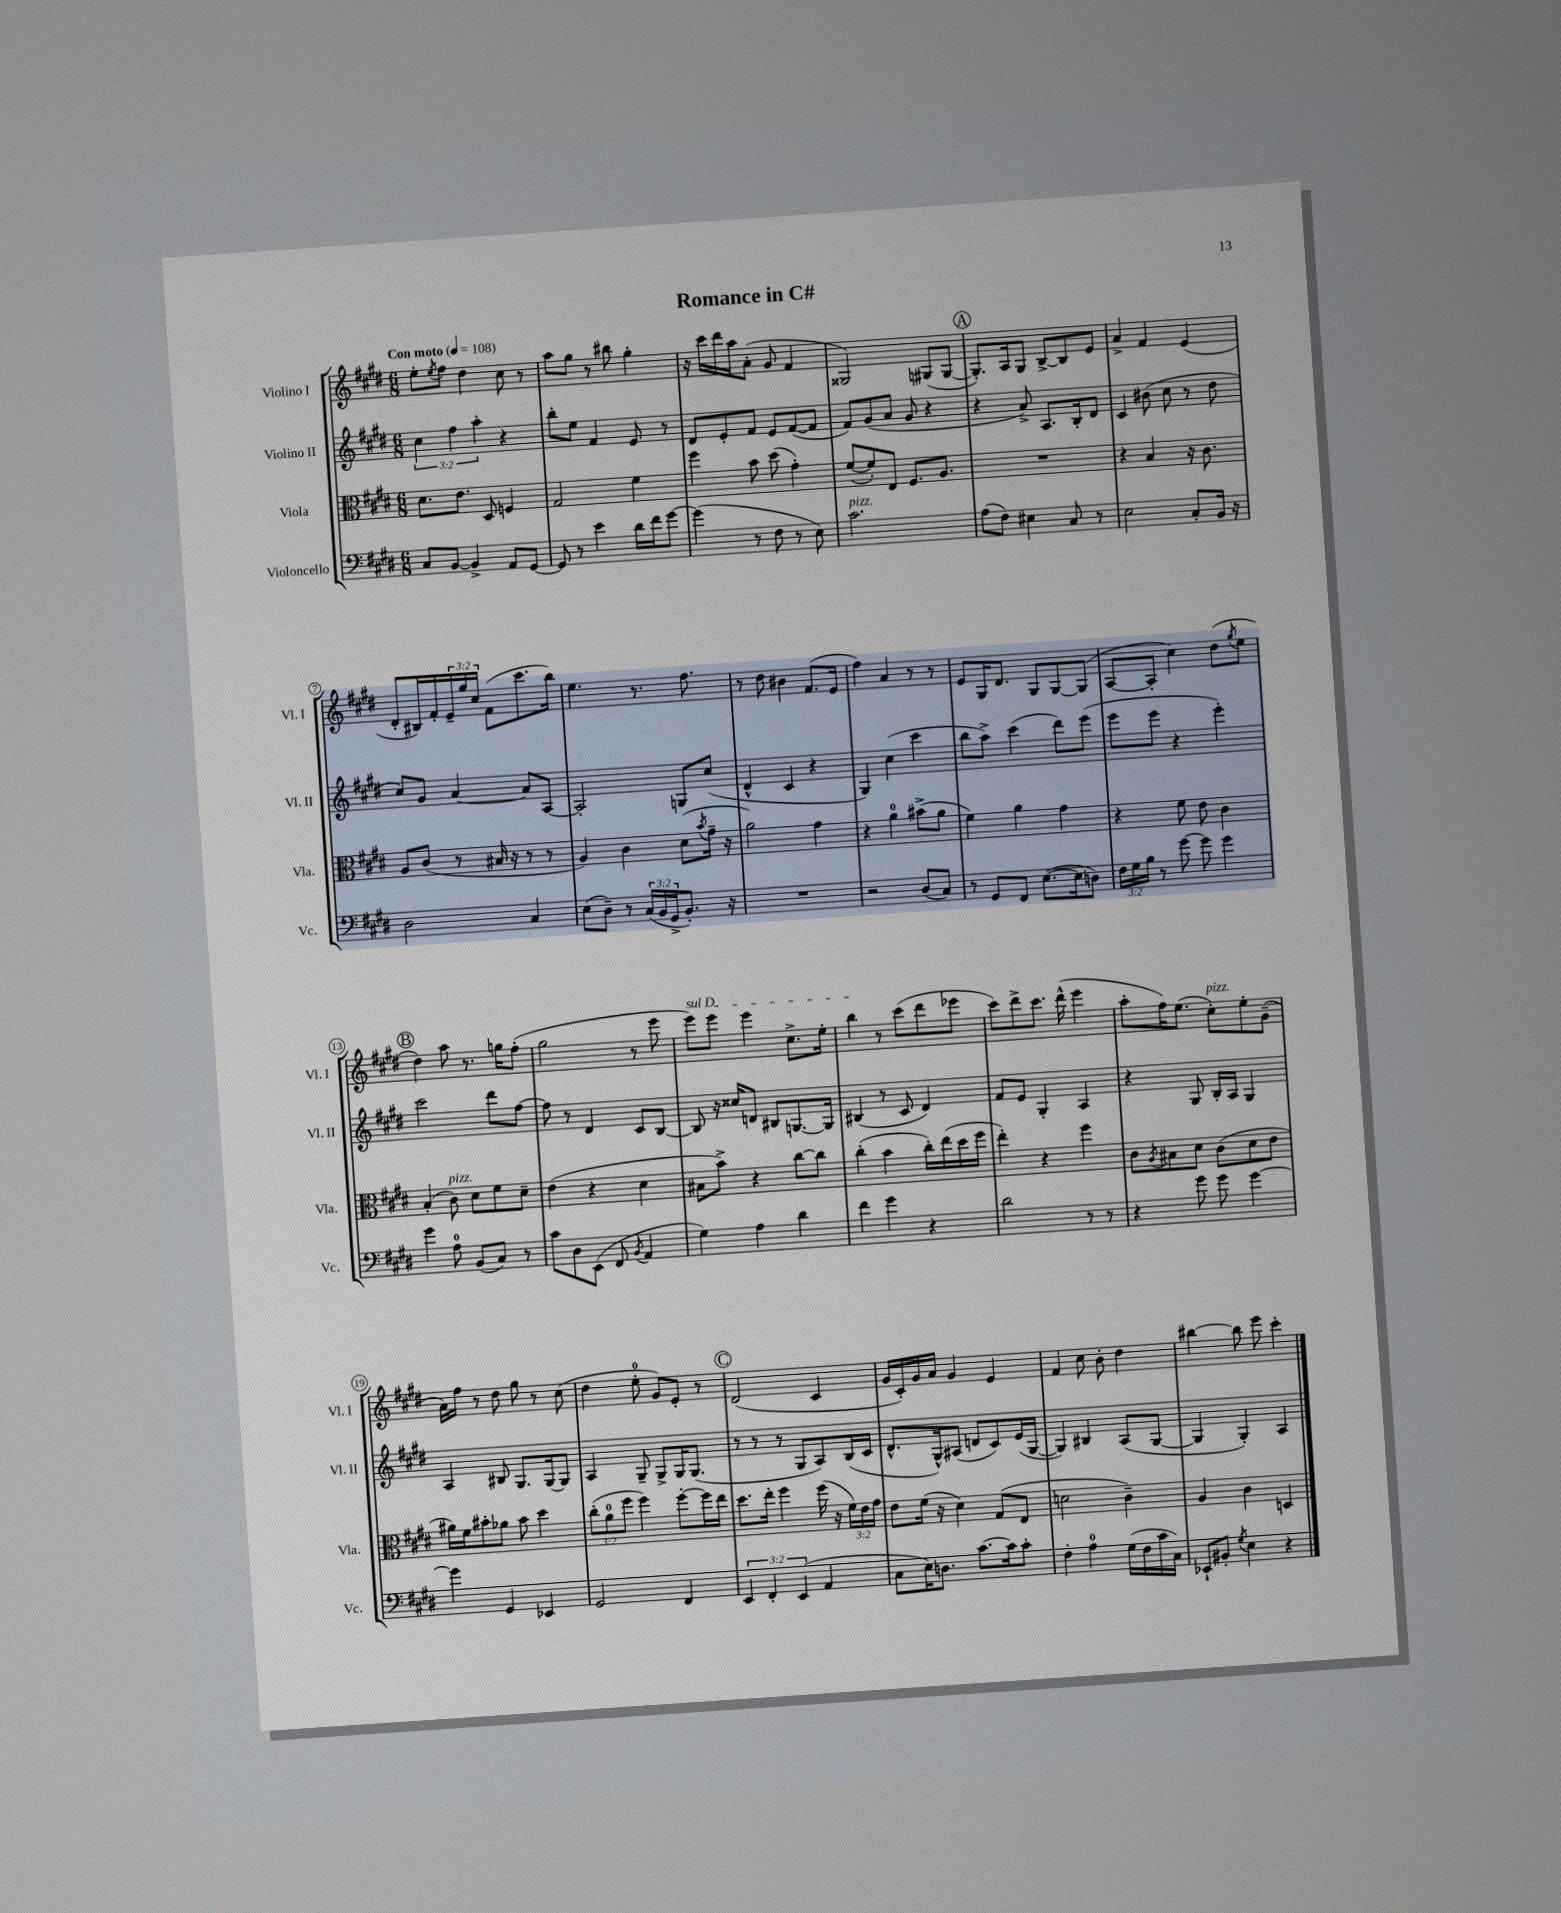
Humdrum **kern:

**kern	**kern	**kern	**kern
*part4	*part3	*part2	*part1
*staff4	*staff3	*staff2	*staff1
*I"Violoncello	*I"Viola	*I"Violino II	*I"Violino I
*I'Vc.	*I'Vla.	*I'Vl. II	*I'Vl. I
*clefF4	*clefC3	*clefG2	*clefG2
*k[f#c#g#d#]	*k[f#c#g#d#]	*k[f#c#g#d#]	*k[f#c#g#d#]
*M6/8	*M6/8	*M6/8	*M6/8
*MM108	*MM108	*MM108	*MM108
=1	=1	=1	=1
!	!	!	!LO:TX:a:B:t=Con moto
8C#/L	8.d#\L	6cc#\	8ee'\L
.	.	.	8qee/
[8BB/J	.	.	8ff#\J
.	.	6ff#\	.
.	8.e\J	.	.
4BB^/]	.	.	4dd#\
.	.	6aa'\	.
.	8D#/	.	.
8AA/L	4Fn/	4r	8cc#\
[8GG#/J	.	.	8r
=2	=2	=2	=2
8GG#/]	2G#/	8bb'\L	8aa\L
8r	.	8ee\J	8gg#\J
4e\	.	4f#/	8r
.	.	.	8bb#X\
16d#\LL	4f#\	8e/	4gg#'\
16f#\J	.	.	.
[8g#\J	.	8r	.
=3	=3	=3	=3
(4g#\]	4ff#\	8d#/L	16r
.	.	.	16ccc#\LL
.	.	8e'/	16ddd#\
.	.	.	16aa\J
8r	8b\	8f#/J	(8a'\J
8F#\	(8dd#\	8e/L	8g#/
8r	4g#'\)	([8f#/	4f#/
8E\)	.	8f#/J]	.
=4	=4	=4	=4
!LO:TX:a:i:t=pizz.	!	!	!
2.c#\	([8f#/L	8f#/L)	2G##X/)
.	8f#'/])	(8g#/	.
.	8E/J	8a/J	.
.	8.F#/L	8g#/	.
.	.	4r	(8G#X/L
.	8.A/J	.	.
.	.	.	[8G#/J
!!LO:REH:place=s1:t=A
=5	=5	=5	=5
(8A\L	2.r	4r	8.G#'/L])
8F#\J)	.	.	.
.	.	.	16A/k
4E#X\	.	8a^/)	8G#/J
.	.	8.A/L	[8B^/L
8C#/	.	.	8B/]
.	.	16B'/k	.
8r	.	8d#/J	8e/J
=6	=6	=6	=6
2E\	4r	4c#/	4a^/
.	4B/	(8b#X\	4f#/
.	.	8cc#\	.
8C#'/L	16r	8r	(4e/
.	8.c#\	.	.
16BB/Jk	.	8dd#\	.
16r	.	.	.
!!LO:LB:g=z
=7	=7	=7	=7
2D#\	8A/L	8cc#/L)	8d#'/L
.	(8c#/J	8g#/J	16B#X/L)
.	.	.	16f#'/
.	8r	[4a/	24e~/
.	.	.	24gg#/
.	.	.	24cc#/JJ
.	16B#X/	.	(8f#\L
.	16r	.	.
4C#/	8r	8a/L]	8.ccc#\
.	8r	[8A/J	.
.	.	.	16bb\Jk)
=8	=8	=8	=8
(8E\L	4A/)	2A'/]	4.ee\
8D#~\J)	.	.	.
8r	4c#\	.	.
(24C#/LL	.	.	8.r
24BB/	.	.	.
24GG#^/J	.	.	.
8.BB'/J)	(8d#\L	8Gn/L	.
.	.	.	8.ff#\
.	8qb/	.	.
.	16g#~\Jk	(8cc#/J	.
16r	16r	.	.
=9	=9	=9	=9
2.r	2a\)	4d#^^/	8r
.	.	.	8dd#\
.	.	4c#/	4b#X\
.	4g#\	4r	(8.f#/L
.	.	.	16e/Jk
=10	=10	=10	=10
2r	4r	4G#/)	4ff#\)
.	4a\	(4cc#\	4a/
(8D#/L	(8b#X^\L	4ccc#\	8r
8C#/J)	8a\J	.	8r
=11	=11	=11	=11
8r	4f#\)	8bb\L	8e/L
8GG#/L	.	8aa^\J)	16G#/K
.	.	.	8.d#/J
8FF#/J	4a\	(4ccc#\	.
([8.E\L	.	.	8G#/L
.	4g#\	8ddd#\L)	[8G#/
16E\k]	.	.	.
8Dn\J)	.	(8eee\J	(8G#/J]
=12	=12	=12	=12
24F#\LL	4r	8eee\L	[8A/L
24G#\	.	.	.
24B\JJ	.	.	.
8r	.	8eee\J	8A'/J]
[8g#\	8f#\	4r	4cc#\)
8g#\]	8e\	.	.
4g#\	4c#\	4eee'\)	(8dd#\L
.	.	.	8qgg#/
.	.	.	8ee\J
!!LO:LB:g=z
!!LO:REH:place=s1:t=B
=13	=13	=13	=13
4g#\	(4B'/	2ccc#\	4dd#\)
!	!LO:TX:a:i:t=pizz.	!	!
8A\	8c#\)	.	8aa\
(8BB/L	8d#\L	.	8.r
8C#/J)	8f#\	8ddd#\L	.
.	.	.	16ggn\KL
8r	8d#~\J	[8ff#\J	(8ff#'\J
=14	=14	=14	=14
8c#\L	(4e\	8ff#\]	2gg#\
8D#\	.	8r	.
(8EE\J	4r	4d#/	.
8FF#/	.	.	.
8qBB/	.	.	.
4AA/	4d#\	8c#/L	8r
.	.	[8B/J	8eee\
=15	=15	=15	=15
!	!	!	!LO:TX:a:i:t=sul D
4G#\)	8B#X\L	8B/]	8eee\L)
.	8b^\J)	16r	8eee\J
.	.	16cc##X/KL	.
4A\	4r	8dn/J	4eee\
.	.	8B#X/L	.
4d#\	[8cc#\L	[8.Gn/	8.cc#^\L
.	8cc#\J]	.	.
.	.	16G/Jk]	16ee'\Jk
=16	=16	=16	=16
4f#\	(4cc#'\	(4B#X/	4bb\
4g#\	4b\	8r	8r
.	.	8c#/	(8ccc#\L
4r	16cc#'\LL)	4d#/)	8ddd#\
.	(16ee\	.	.
.	16dd#\	.	8eee-X\J
.	16ff#\JJ	.	.
=17	=17	=17	=17
2d#\	4ee'\)	8f#/L	8ccc#\L)
.	.	8e/J	8ddd#^\
.	4r	4G#'/	8.ccc#\J
.	.	.	(16ddd#^^\
8r	4ff#\	4A/	4eee\
8r	.	.	.
=18	=18	=18	=18
4r	8c#\L	4r	8aa'\L
.	8qA/	.	.
.	8B#X\	.	16ff#\K)
.	.	.	(8.ee\J
8g#\	8d#\J	8G#/	.
!	!	!	!LO:TX:a:i:t=pizz.
8g#\	(8c#\L	16B'/LL	8cc#'\L)
.	.	16A/JJ	.
[4g#\	8d#\	4G#/	8ee'\
.	8e\J	.	(8g#~\J
!!LO:LB:g=z
=19	=19	=19	=19
4g#\]	16a#X\LL)	4A/	16a\LL)
.	16f#\J	.	16ff#\JJ
.	8b#X'\	.	8r
4GG#/	8a-X\J	8B#X/	8dd#\
.	8b#\	8.G#/L	8gg#\
4EE-X/	4dd#\	.	8r
.	.	[16G#/k	.
.	.	8G#/J]	(8cc#\
=20	=20	=20	=20
2GG#/	(12cc#'\L	4A/	4dd#\
.	12a\	.	.
.	12ff#\J	.	.
.	4ff#\)	8G#~/	8ee'\
.	.	8G#^/L	8g#/L)
4FF#/	[8ff#'\L	16G#/K	8e'/J
.	.	(8.G#/J	.
.	16ff#\L]	.	8r
.	16ee\JJ	.	.
!!LO:REH:place=s1:t=C
=21	=21	=21	=21
6EE/	8.dd#\L	8r	(2d#/
.	.	8r	.
6FF#'/	.	.	.
.	16ee'\Jk	.	.
.	4ff#\	8r	.
(6EE/	.	.	.
.	.	8G#/L	.
4AA/	(16ff#\	8A/)	4c#/
.	16r	.	.
.	24f#\LL)	(16B/L	.
.	24e\	.	.
.	.	16c#/JJ	.
.	24g#\JJ	.	.
=22	=22	=22	=22
8C#\L	8e\L	8.d#^^/L	16g#/LL
.	.	.	16c#'/)
16E\K)	(16f#\Jk	.	16g#/
8.Dn\J	16r	16G#^^/k)	16a/JJ
.	4d#\)	(8A#X/J	4g#/
[8.c#\L	.	8dn/L	.
.	(8G#/L	8c#/)	4e/
16c#\k]	.	.	.
8c#'\J	8E/J	(16e/L	.
.	.	[16G#/JJ	.
=23	=23	=23	=23
4F#'\	2dn\	4G#/])	4f#/
4A\	.	4B#X/	8cc#\
.	.	.	8b'\
(16G#\LL	4c#~\)	(8A/L	4dd#\
16F#\	.	.	.
16c#\	.	[8G#/J	.
16C#\JJ)	.	.	.
=24	=24	=24	=24
8EE-X`/L	4A/	4G#/]	[4bb#X\
8BB#X'/J	.	.	.
8qG#/	.	.	.
4E\	4c#\	4G#'/)	8bb#\]
.	.	.	8eee\
4r	4Dn/	4A/	4ccc#'\
==	==	==	==
*-	*-	*-	*-
